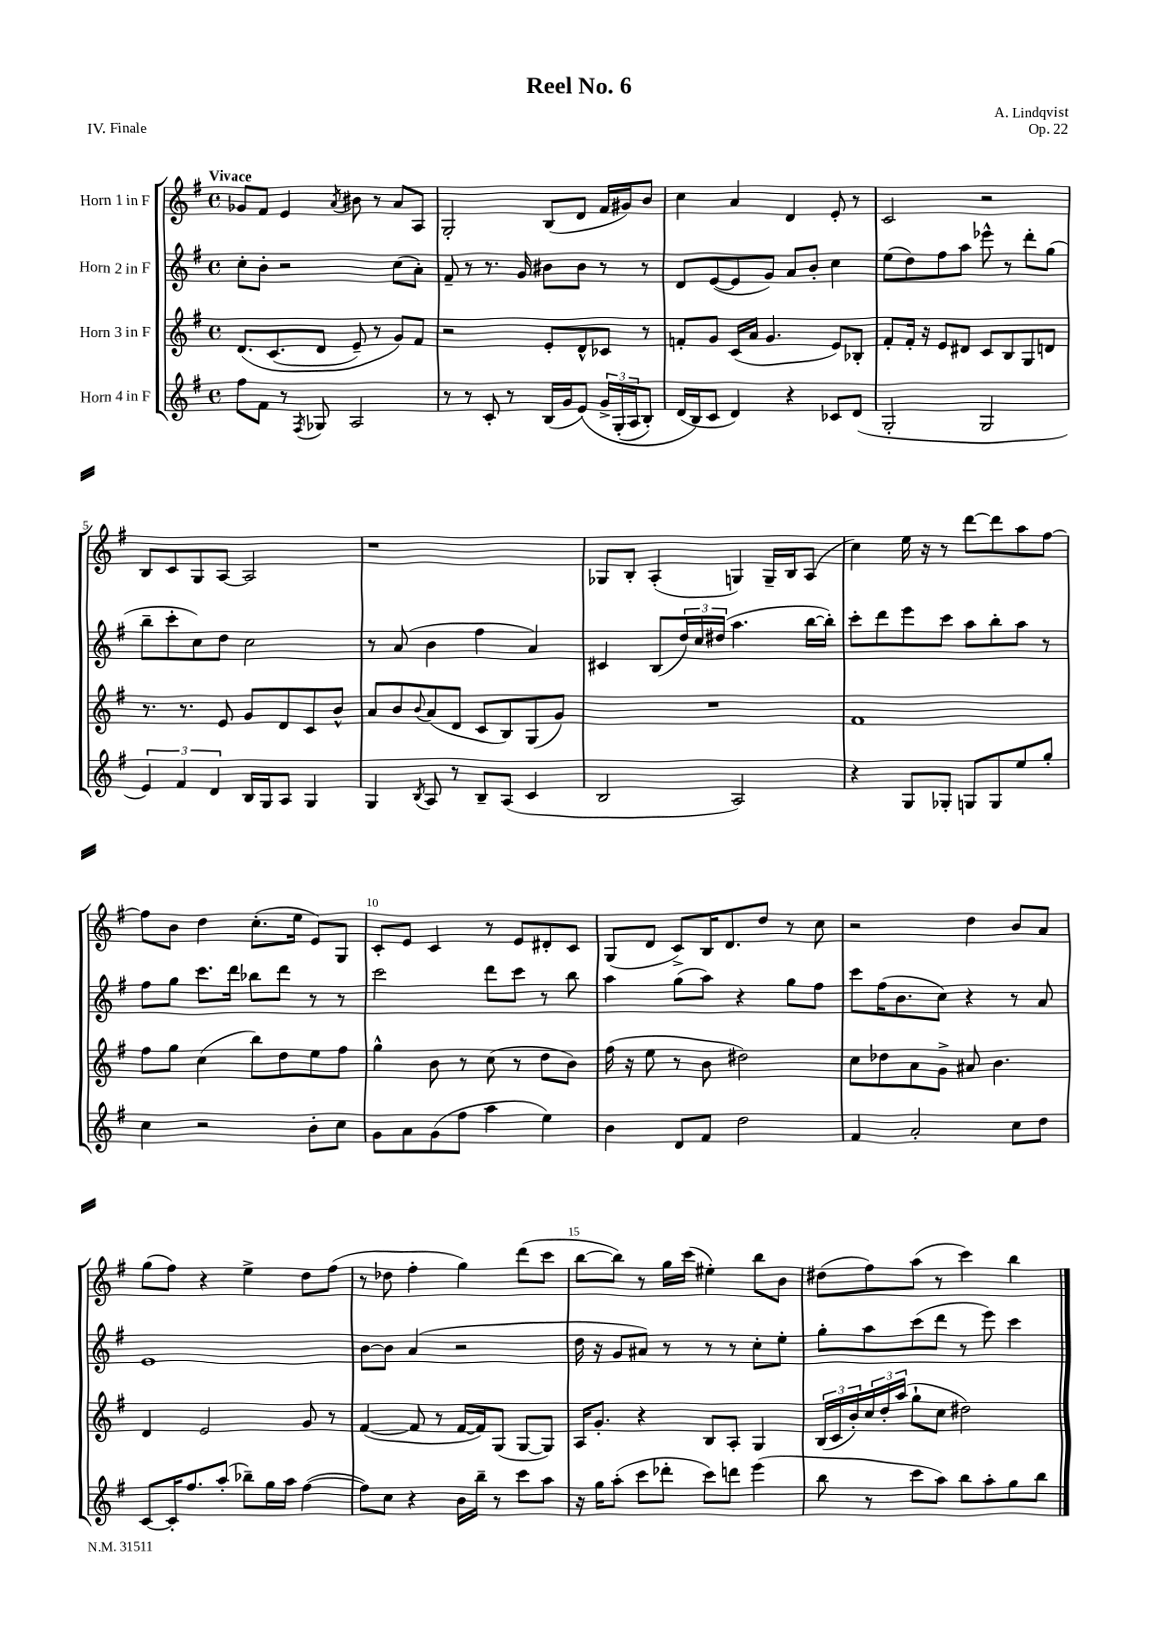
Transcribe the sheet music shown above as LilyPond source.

\header { title = "Reel No. 6" composer = "A. Lindqvist" opus = "Op. 22" piece = "IV. Finale" }
<<
\new StaffGroup <<
\new Staff = "s0" \with { instrumentName = "Horn 1 in F" } {
    \clef treble \key g \major \defaultTimeSignature \time 4/4 \tempo "Vivace"
    ges'8 fis'8 e'4 \acciaccatura { a'8 } bis'8 r8 a'8 a8 |
    g2-. b8( d'8 fis'16 gis'16) b'8 |
    c''4 a'4 d'4 e'8-. r8 |
    c'2 r2 |
    b8 c'8 g8 a8~ a2 |
    r1 |
    ges8 b8-. a4-.( g4) g16-- b16 a8( |
    c''4) e''16 r16 r8 d'''8~ d'''8 a''8 fis''8~ |
    fis''8 b'8 d''4 c''8.-.( e''16 e'8) g8 |
    c'8-. e'8 c'4 r8 e'8 dis'8-. c'8 |
    g8( d'8 c'8->) b16 d'8. d''8 r8 c''8 |
    r2 d''4 b'8 a'8 |
    g''8( fis''8) r4 e''4-> d''8 fis''8( |
    r8 des''8 fis''4-. g''4) d'''8( c'''8 |
    b''8~ b''8) r8 g''16 c'''16( eis''4-.) b''8 b'8 |
    dis''8( fis''8) a''8( r8 c'''4) b''4 \bar "|." |
}
\new Staff = "s1" \with { instrumentName = "Horn 2 in F" } {
    \clef treble \key g \major \defaultTimeSignature \time 4/4
    c''8-. b'8-. r2 c''8( a'8-.) |
    fis'8-- r8 r8. g'16 bis'8 bis'8 r8 r8 |
    d'8 e'8~( e'8 g'8) a'8 b'8-. c''4 |
    e''8( d''8) fis''8 a''8 ees'''8-^ r8 d'''8-. g''8( |
    b''8-- c'''8-. c''8) d''8 c''2 |
    r8 a'8( b'4 fis''4 a'4) |
    cis'4 b8( \tuplet 3/2 { d''16) c''16 dis''16( } a''4. b''16~ b''16-.) |
    c'''8-. d'''8 e'''8 c'''8 a''8 b''8-. a''8 r8 |
    fis''8 g''8 c'''8. d'''16 bes''8 d'''8 r8 r8 |
    c'''2 d'''8 c'''8 r8 b''8 |
    a''4 g''8( a''8) r4 g''8 fis''8 |
    c'''8 fis''16( b'8. c''8) r4 r8 a'8 |
    e'1 |
    b'8~ b'8 a'4( r2 |
    d''16 r16 g'8 ais'8) r8 r8 r8 c''8-. e''8-. |
    g''8-. a''8 c'''8( d'''8 r8 e'''8) c'''4 \bar "|." |
}
\new Staff = "s2" \with { instrumentName = "Horn 3 in F" } {
    \clef treble \key g \major \defaultTimeSignature \time 4/4
    d'8.\( c'8.( d'8 e'8--) r8 g'8\) fis'8 |
    r2 e'8-. d'8-^ ces'8 r8 |
    f'8-. g'8 c'16( a'16 g'4. e'8) bes8-. |
    fis'8-. fis'16-. r16 e'8 dis'8 c'8 b8 g8 d'8 |
    r8. r8. e'8 g'8 d'8 c'8 b'8-^ |
    a'8 b'8 \appoggiatura { b'8 } a'8( d'8 c'8 b8) g8( g'8) |
    R1 |
    fis'1 |
    fis''8 g''8 c''4( b''8) d''8 e''8 fis''8 |
    g''4-^ b'8 r8 c''8( r8 d''8 b'8) |
    fis''16( r16 e''8 r8 b'8 dis''2) |
    c''8 des''8 a'8 g'8-> ais'8 b'4. |
    d'4 e'2 g'8 r8 |
    fis'4~( fis'8 r8 fis'16~ fis'16) g8( g8~ g8) |
    a16 g'8.-. r4 b8 a8-. g4 |
    \tuplet 3/2 { b16( c'16 b'16-.) } \tuplet 3/2 { c''16 d''16-. a''16( } g''8-! c''8 dis''2) \bar "|." |
}
\new Staff = "s3" \with { instrumentName = "Horn 4 in F" } {
    \clef treble \key g \major \defaultTimeSignature \time 4/4
    fis''8 fis'8 r8 \acciaccatura { fis8 } ges8 a2 |
    r8 r8 c'8-. r8 b16( g'16 e'8)\( \tuplet 3/2 { g'16-> g16-.( a16 } b8-.) |
    d'16( b16\) c'8 d'4) r4 ces'8 d'8( |
    g2-. g2 |
    \tuplet 3/2 { e'4) fis'4 d'4 } b16 g16 a8 g4 |
    g4 \acciaccatura { b8 } a8 r8 b8-- a8( c'4 |
    b2 a2) |
    r4 g8 ges8-. g8 g8 e''8 g''8-. |
    c''4 r2 b'8-. c''8 |
    g'8 a'8 g'8( fis''8 a''4 e''4) |
    b'4 d'8 fis'8 d''2 |
    fis'4 a'2-. c''8 d''8 |
    c'8~ c'16-. fis''8. a''8-.( bes''8--) g''16 a''16 fis''4~( |
    fis''8) c''8 r4 b'16 b''16-- r8 c'''8 a''8 |
    r16 g''16 a''8-.( c'''8 des'''8-. c'''8) d'''8 e'''4( |
    b''8 r8 c'''8 a''8) b''8 a''8-. g''8 b''8 \bar "|." |
}
>>
>>
\layout { \context { \Score \override BarNumber.break-visibility = ##(#f #t #t) barNumberVisibility = #(every-nth-bar-number-visible 5) } }
